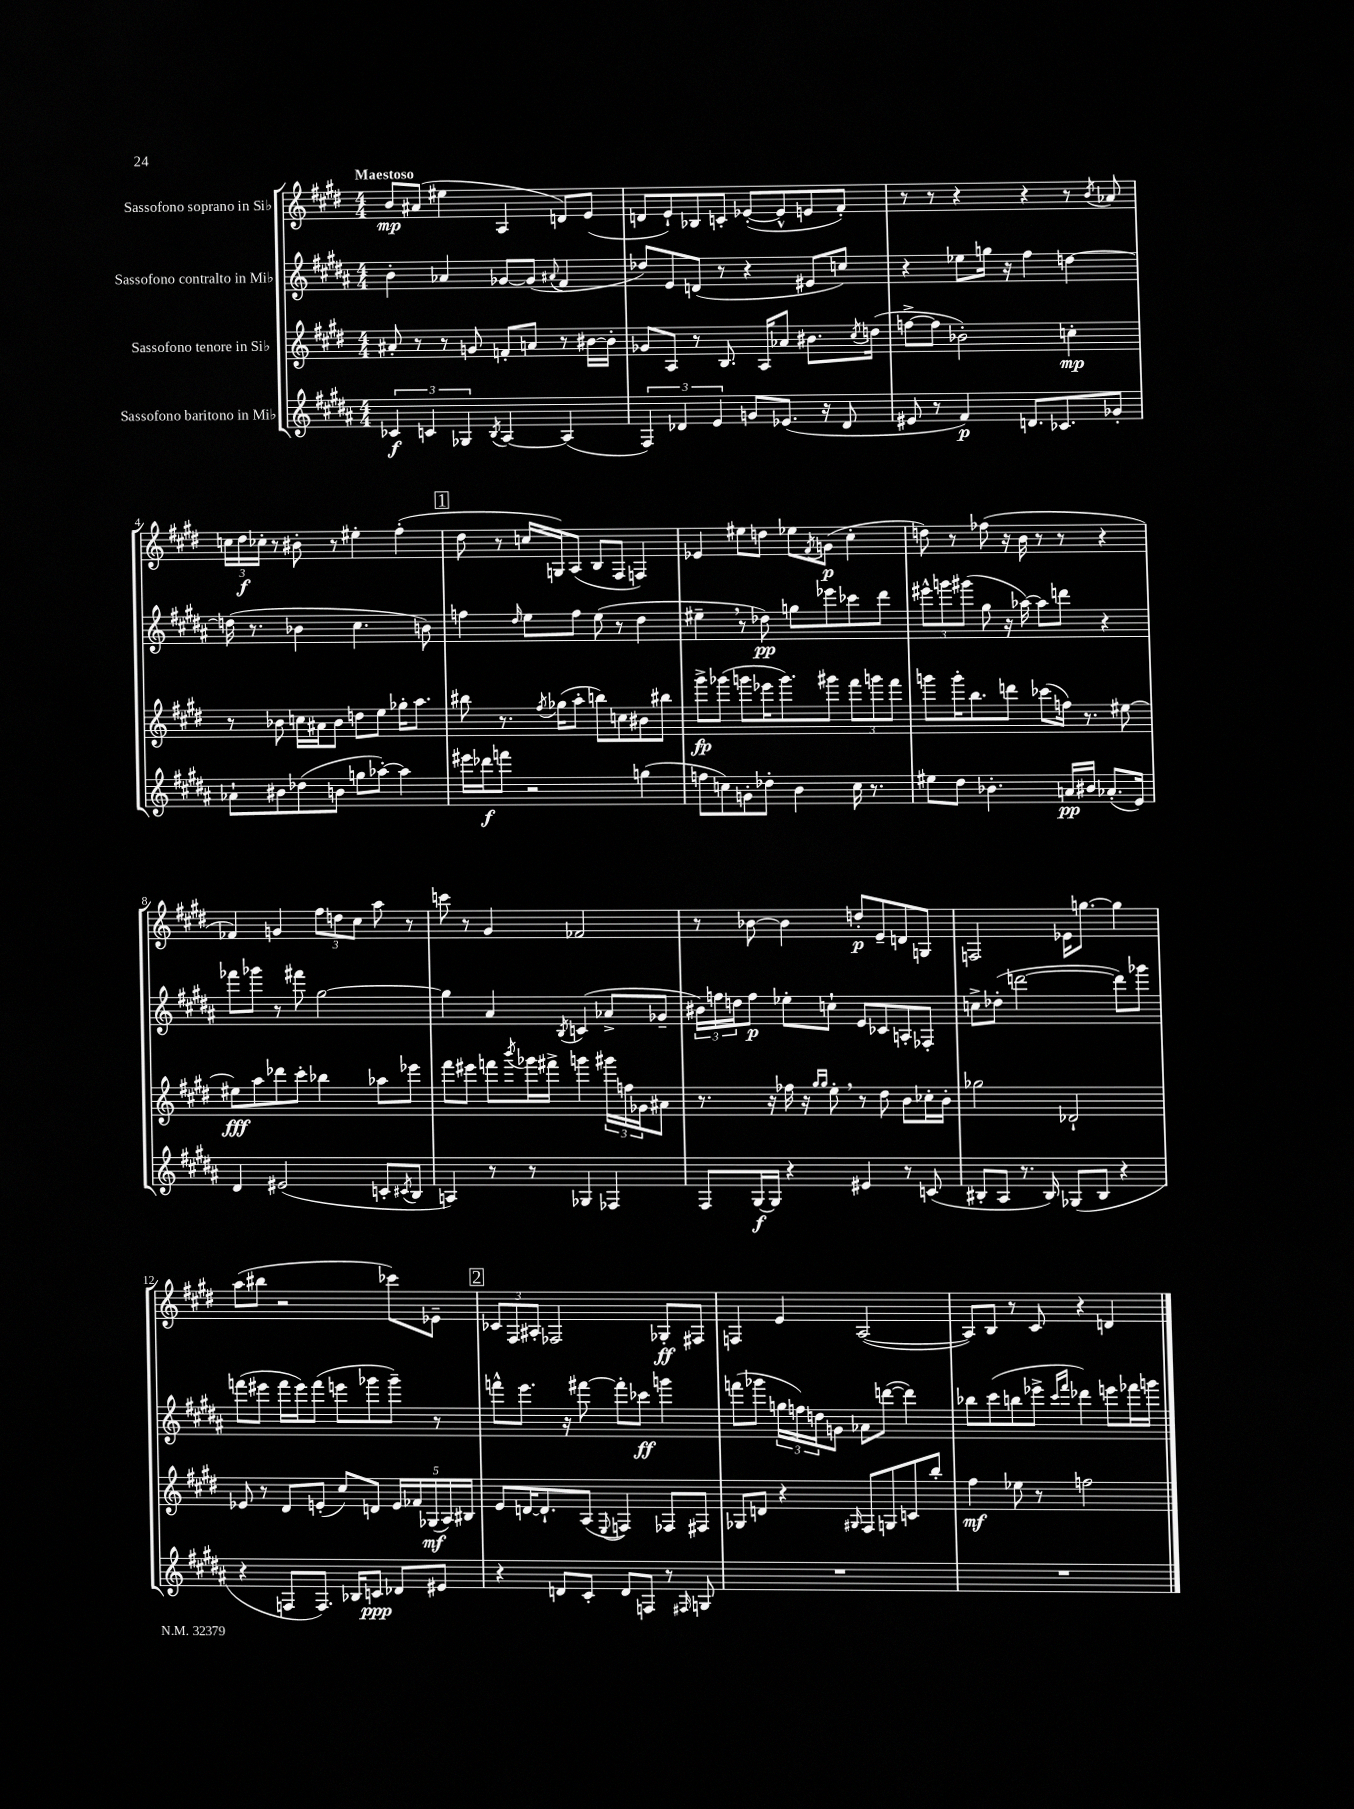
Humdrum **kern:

**kern	**kern	**kern	**kern
*staff4	*staff3	*staff2	*staff1
*clefG2	*clefG2	*clefG2	*clefG2
*k[f#c#g#d#a#]	*k[f#c#g#d#]	*k[f#c#g#d#a#]	*k[f#c#g#d#]
*M4/4	*M4/4	*M4/4	*M4/4
6c-/	8a#'/	4b'\	8b/L
.	8r	.	(8a#/J
6c/	.	.	.
.	8r	4a-/	4ee#\
6G-/	.	.	.
.	8g/	.	.
8qB/	.	.	.
[4A#/	8f'/L	[8g-/L	4A/
.	8a/J	(8g-/]J	.
.	.	8qqa#/	.
(4A#/]	8r	4f#/	8d/L)
.	[16b#\LL	.	(8e/J
.	16b#'\]JJ	.	.
=	=	=	=
6F#/)	8g-/L	8dd-/L)	8d/L
.	8A/J	8e/	8e`/)
6d-/	.	.	.
.	8r	(8d/J	8B-/
6e/	.	.	.
.	8.B/	8r	8c'/J
8g/L	.	4r	([8e-'/L
.	16A/LK	.	.
(8.e-/J	8a-/J	.	8e-^^/]
.	8.b#\L	8e#/L	8e/
16r	.	.	.
8d-/	.	8cc/J)	8f#'/J)
.	8qcc#/	.	.
.	(16dd\Jk	.	.
=	=	=	=
8e#/	[8ff^\L	4r	8r
8r	8ff\]J	.	8r
4f#/)	2b-'\)	8ee-\L	4r
.	.	16gg\Jk	.
.	.	16r	.
8.d/L	.	4ff#\	4r
8.c-/	.	.	.
.	4cc'\	[4dd\	8r
.	.	.	8qb/
8g-'/J	.	.	8a-/
=	=	=	=
8a-`\L	8r	(16dd\]	24cc\LL
.	.	.	24dd#\
.	.	8.r	.
.	.	.	24cc-'\JJ
8b#\	8b-\	.	8r
(8dd-\	16cc\LL	4b-\	8b#'\
.	16a#\J	.	.
8b\J	8b-\J	.	8r
8gg\L	8dd\L	4.cc#\	4ee#'\
[8aa-'\J)	8ee\J	.	.
4aa-\]	16gg-'\LK	.	(4ff#'\
.	8.aa\J	.	.
.	.	8b\)	.
=	=	=	=
16eee#\LL	8bb#\	4ff\	8dd#\
16ddd-\J	.	.	.
8fff\J	8.r	.	8r
.	.	16qqdd#/	.
2r	.	8ee\L	16cc/LL
.	8qff#/	.	.
.	(16gg-\LK	.	16G/J)
.	8aa'\J	8ff\J	(8A/J
.	8bb\L)	(8ee\	8B/L
.	8cc\	8r	8F#/J
(4gg\	8b#\	4dd#\	4F/)
.	8bb#\J	.	.
=	=	=	=
8ff\L	8ggg#^\L	4ee#~\	4e-/
8cc\)	(8ggg-\J	.	.
8g'\	8ggg\L	8r	8ee#\L
8dd-'\J	16eee-\K	8dd-\)	8dd\J
.	8.ggg\)	.	.
4b\	.	8gg\L	8ee-\L
.	.	.	8qf#/
.	8ggg#\J	8eee-\	(8g\J
16cc\	12fff#\L	8ccc-\	4cc#'\
8.r	.	.	.
.	12ggg\	.	.
.	.	8ddd#\J	.
.	12fff#\J	.	.
=	=	=	=
8ee#\L	8ggg\L	12eee#^^\L	8dd\)
.	.	12ggg\	.
8dd#\J	16ggg'\K	.	8r
.	.	(12ggg#\J	.
.	8.bb\	.	.
4.b-'\	.	8gg#\	(8ff-\
.	8ddd\J	16r	16r
.	.	[16aa-\)	16b\
.	(8ccc-\L	8aa-\]L	8r
16a/LL	16ff\Jk)	8ddd\J	8r
16b#/JJ	8.r	.	.
(8.a-'/L	.	4r	4r
.	[8ee#\	.	.
16e/Jk)	.	.	.
=	=	=	=
4d#/	8ee#\]L	8fff-\L	4f-/)
.	8aa\	8ggg-\J	.
(2e#/	8ddd-\	8r	4g/
.	8ccc#'\J	8fff#\	.
.	4bb-\	[2gg#\	12ff#\L
.	.	.	12dd\
.	.	.	12cc#\J
8c'/L	8aa-\L	.	8aa\
8qc#/	.	.	.
8B/J	8eee-\J	.	8r
=	=	=	=
4A/)	8fff#\L	4gg#\]	8ccc\
.	8eee#\J	.	8r
8r	8fff\L	4a#/	4g#/
.	8qbbb/	.	.
8r	16ggg-\L	.	.
.	16fff#^\JJ	.	.
.	.	8qB/	.
4G-/	4ggg\	(4c/	2f-/
4F-/	24ggg#\LL	8a-^/L	.
.	24ff\	.	.
.	24g-\J	.	.
.	8a#\J	8g-~/J	.
=	=	=	=
8F#/L	8.r	24b#\LL)	8r
.	.	24ff\	.
.	.	24dd\J	.
[16G#/L	.	8ff\J	[8b-\
16G#/]JJ	16r	.	.
4r	16ff-\	8ee-'\L	4b-\]
.	16r	.	.
.	16qqgg#/LL	.	.
.	16qqgg#/JJ	.	.
.	8ee'\	8cc`\J	.
4e#/	8r	8e/L	8dd'/L
.	8dd#\	8c-/	8e~/
8r	8b\L	8A'/	8d/
(8c/	16cc-'\L	8F-'/J	8G/J
.	16b'\JJ	.	.
=	=	=	=
8B#'/L	2gg-\	8cc^\L	2F/
8A#/J	.	(8dd-'\J	.
8.r	.	[2ddd\	.
16B#/)	.	.	.
(8G-/L	2d-`/	.	16e-\LK
.	.	.	[8.gg\J
8B#/J	.	.	.
4r	.	8ddd\]L)	4gg\]
.	.	8ggg-\J	.
=	=	=	=
4r	8e-/	(8fff\L	(8aa\L
.	8r	8eee#\J	8bb#\J
8F/L	8d#/L	16fff\LL	2r
.	.	16eee#\J)	.
8.F/J)	(8e'/J	(8fff\J	.
.	8cc#/L)	8eee\L	.
16B-/LK	.	.	.
8c/J	8d/J	8ggg-\	.
8d-/L	20e/LL	8ggg-~\J)	8ccc-\L)
.	20f-/	.	.
.	(20G-/	.	.
8e#/J	.	8r	8e-~\J
.	20A/)	.	.
.	20B#/JJ	.	.
=	=	=	=
4r	8e/L	8fff^^\L	12c-/L
.	.	.	12F#/
.	[16d/K	8.eee\J	.
.	.	.	12A#'/J
.	8.d`/]	.	.
8d/L	.	.	2F-/
.	.	16r	.
8c#'/J	(8A/J	[8fff#\	.
.	8qqE/	.	.
8d/L	4F/)	8fff#'\]L	.
8F/J	.	8ccc-\J	.
8r	8F-/L	4ggg\	8G-'/L
16qqF#/	.	.	.
8G/	8F#/J	.	8F#/J
=	=	=	=
1r	8G-/L	(8fff\L	4F/
.	8d/J	8ggg-\J	.
.	4r	24gg\LL	4e/
.	.	24ff\)	.
.	.	24dd\J	.
.	.	8g\J	.
.	16qqG#/	.	.
.	8F#/L	8a-\L	([2A/
.	8G/	([8ddd\J	.
.	8c/	4ddd\])	.
.	8bb'/J	.	.
=	=	=	=
1r	4ff#\	8bb-\L	8A/]L)
.	.	(8ccc#\	8B/J
.	8ee-\	8bb\	8r
.	8r	8eee-^\J	8c#/
.	.	16qqccc#/LL	.
.	.	16qqfff#/JJ	.
.	2ff\	4ddd-\)	4r
.	.	8eee\L	4d/
.	.	16fff-\L	.
.	.	16ggg\JJ	.
==	==	==	==
*-	*-	*-	*-
